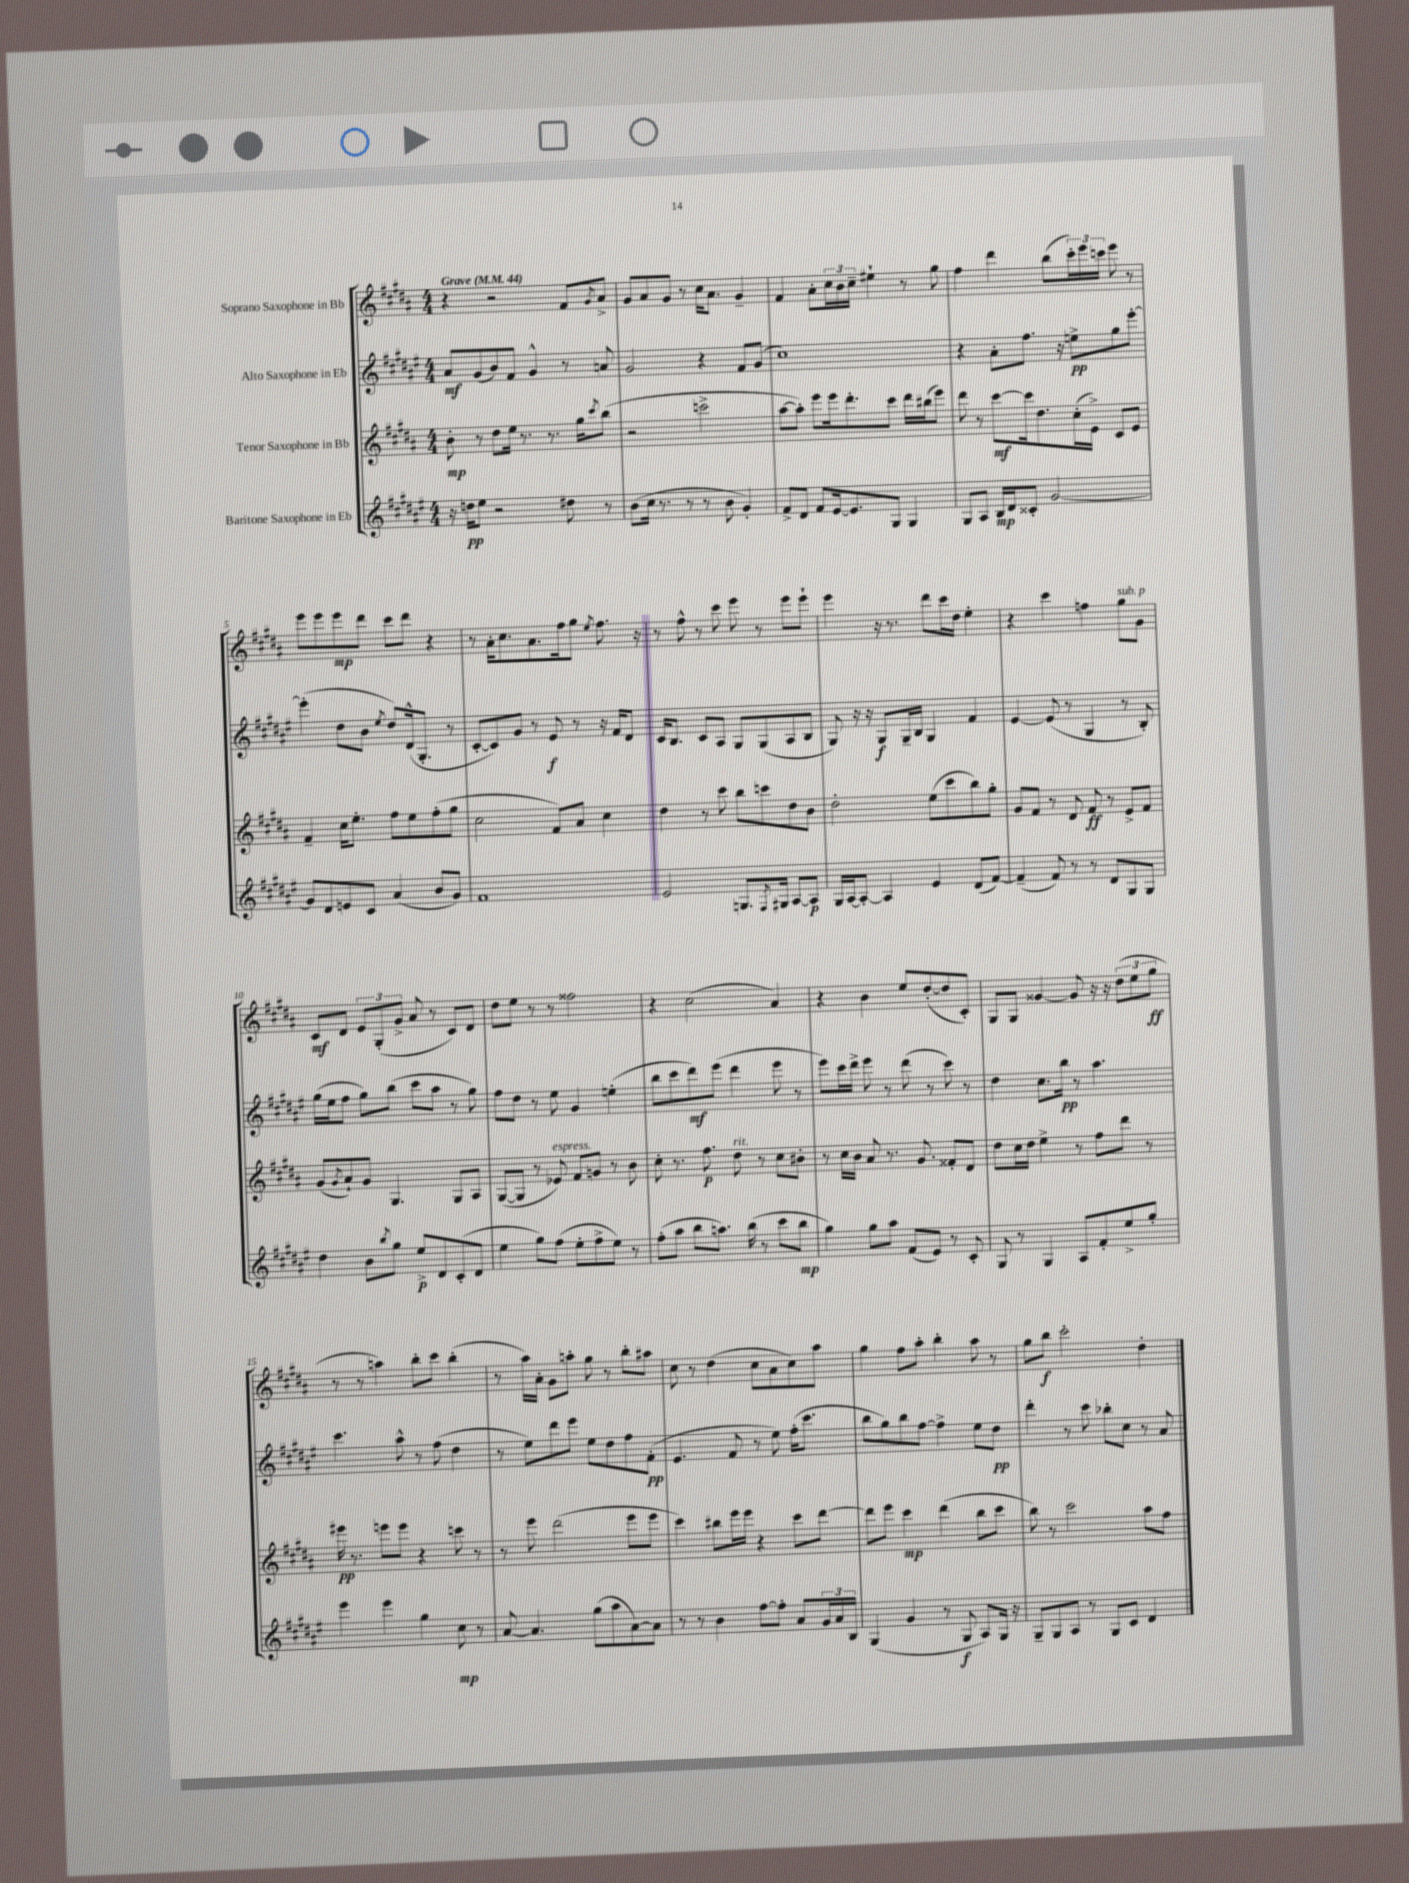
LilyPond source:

<<
\new StaffGroup <<
\new Staff = "s0" \with { instrumentName = "Soprano Saxophone in Bb" } {
    \clef treble \key b \major \numericTimeSignature \time 4/4 \tempo "Grave" 4 = 44
    r4 r2 fis'8 \acciaccatura { gis'8 } ais'8-> |
    gis'8 ais'8 gis'8 r8 cis''16 ais'8. gis'4-- |
    fis'4 ais'8-. \tuplet 3/2 { cis''16 b'16 cis''16-- } eis''4-! r8 gis''8 |
    fis''4 dis'''4 b''8( \tuplet 3/2 { cis'''16-.) e'''16 c'''16 } e'''8 r8 |
    e'''8 e'''8 e'''8\mp dis'''8 cis'''8 dis'''8 r4 |
    r8 ais'16-. cis''8. ais'8. fis''16 gis''8 \acciaccatura { e''8 } fis''8. r16 |
    r8 fis''8-^ r8 cis'''8 e'''8 r8 e'''8 e'''8-! |
    e'''4 r16 r8. dis'''8 cis'''16 dis''16 e''4-. |
    r4 cis'''4 f''4 gis''8^\markup { \italic "sub. p" } gis'8 |
    cis'8\mf dis'8 \tuplet 3/2 { e'8 gis8-.( gis'8-> } ais'8 r8 cis'8) dis'8 |
    dis''8 e''8 r8 r8 fisis''2 |
    r4 cis''2( ais'4) |
    r4 b'4 e''8 dis''8~-.( dis''8 cis'8-.) |
    gis8 gis8 gisis'4~ gisis'8 r16 r16 \tuplet 3/2 { dis''8( e''8 gis''8\ff } |
    r8 r8 a''4) b''8-. cis'''8 b''4-.( |
    r8 ais''16) ais'16-. gis'8 a''8-. gis''8 r8 b''8-. ais''8 |
    cis''8 r8 dis''4( cis''8 ais'8 cis''8) ais''8 |
    gis''4 fis''8 ais''8-. b''4-. ais''8 r8 |
    gis''8 b''8\f cis'''2-. dis''4-. \bar "|." |
}
\new Staff = "s1" \with { instrumentName = "Alto Saxophone in Eb" } {
    \clef treble \key fis \major \numericTimeSignature \time 4/4
    ais'8\mf gis'8( b'8) fis'8 gis'4-^ r8 a'8 |
    gis'2 r4 fis'8 gis'8( |
    cis''1) |
    r4 ais'8-. fis''8. r16 e''8->\pp gis''8 eis'''8~-. |
    eis'''4-.( dis''8 b'8 \acciaccatura { eis''8 } dis''8) dis'16-^( gis8.-. r8 |
    cis'8~-. cis'8) gis'8 r8 eis'8\f r8 r16 fis'16 dis'8 |
    cis'16 b8. cis'8 ais8 gis8 gis8( ais8 b8 |
    gis8) r16 r16 gis8\f gis16-- b16 gis4 fis'4 |
    eis'4~ eis'8( r8 gis4 r8 b8-.) |
    gis''16( eis''16 fis''8 gis''8) b''8( cis'''8 ais''8 r8 gis''8) |
    fis''8 dis''8 r8 eis''8 gis'4 e''4-.( |
    b''8 cis'''8 dis'''8\mf) eis'''8( dis'''4 eis'''8 r8 |
    eis'''8) cis'''16 dis'''16-> eis'''8 r8 dis'''8( r8 cis'''8) r8 |
    dis''4 cis''8. b''16\pp r8 ais''4. |
    cis'''4. ais''8-^ r8 fis''8( dis''4 |
    r8 eis''8) dis'''8 eis'''8 eis''8 dis''8 fis''8 fis'8-.\pp( |
    eis'4. fis'8 r8 eis''8) fis''16-.( cis'''8. |
    b''8 gis''8) b''8 fis''8~ fis''4-> eis''8 dis''8\pp |
    dis'''4-. r8 cis'''8 bes''8-. cis''8 r8 ais'8 \bar "|." |
}
\new Staff = "s2" \with { instrumentName = "Tenor Saxophone in Bb" } {
    \clef treble \key b \major \numericTimeSignature \time 4/4
    b'8-.\mp r8 dis''8 e''16 r8. r8. gis''16 \acciaccatura { cis'''8 } b''8( |
    r2 c'''2-> |
    ais''8~ ais''8-.) e'''8 e'''16 dis'''8.-. cis'''8 dis'''16 bis''16( e'''8) |
    dis'''8 r8 cis'''8~\mf cis'''16 dis''8. cis''16-.( e'16->) cis'8 e'8 |
    fis'4-- cis''16 e''8.-. fis''8 e''8 fis''8-.( gis''8 |
    cis''2 fis'8) ais'8 cis''4 |
    dis''4 r8 cis'''8 b''8 c'''8 dis''8 b'8 |
    dis''2-. e''8( cis'''8 b''8) gis''8-. |
    gis'8 fis'8 r8 dis'8 fis'8\ff r8 e'8-> fis'8 |
    gis'8( \acciaccatura { gis'8 } ais'8-!) gis'8 gis4. gis8 ais8 |
    gis8~( gis8 r8 ees'8^\markup { \italic "espress." }) fis'8 g'8 r8 b'8 |
    cis''8-. r8. fis''8.\p dis''8^\markup { \italic "rit." } r8 cis''8 bis'8-. |
    r8 cis''16 b'16 ais'8 r8. gis'8. fisis'8-. dis'8 |
    dis''8 cis''16 dis''16 e''4-> r8 fis''8 dis'''8 r8 |
    eis'''16\pp r8. e'''8 e'''8 r4 c'''8 r8 |
    r8 e'''8 dis'''2( e'''8 e'''8 |
    cis'''4) bis''8 e'''16 e'''16 r4 cis'''8 dis'''8~ |
    dis'''8 e'''8 cis'''4\mp dis'''4( b''8 cis'''8 |
    b''8) r8 cis'''2 ais''8 fis''8 \bar "|." |
}
\new Staff = "s3" \with { instrumentName = "Baritone Saxophone in Eb" } {
    \clef treble \key fis \major \numericTimeSignature \time 4/4
    r16 d''16\pp eis''8 r2 dis''8 r8 |
    b'8( cis''16 r8. r8 r8 b'8 gis'4-.) |
    fis'8-> dis'8 fis'8 eis'16~ eis'8. gis8 gis4 |
    gis8 ais8 b16\mp dis'16 cisis'8-. gis'2~ |
    gis'8 dis'8 e'8 cis'8 ais'4( b'8 gis'8) |
    fis'1 |
    eis'2 g8. \acciaccatura { fis8 } gis16 ais8~ ais8\p |
    gis16 ais16~ ais8~-. ais4 eis'4 dis'8( fis'8~) |
    fis'4--( fis'8) r8 r8 dis'8 gis8 gis8 |
    dis''4 b'8 \acciaccatura { b''8 } gis''8 eis''8->\p dis'8 cis'8-.( dis'8 |
    eis''4 gis''8) fis''8( eis''8-. fis''8-> eis''8) r8 |
    fis''8-.( ais''8 b''8 a''8.) b''16( r8 cis'''8 b''8\mp |
    gis''4) gis''8 ais''8 fis'8( eis'8) r8 cis'8-. |
    gis8 r8 gis4 ais8 fis'8-. eis''8-> gis''8-. |
    eis'''4 eis'''4 gis''4 cis''8\mp r8 |
    ais'8~ ais'4. gis''8( ais''8 ais'8~) ais'8 |
    r8 r8 b'4 fis''8~ fis''8-. ais'8 \tuplet 3/2 { gis'16 ais'16 b16 } |
    gis4( gis'4 r8 gis8\f ais8) gis16 r16 |
    gis8-- gis8 ais8 r8 gis8 cis'8 dis'4 \bar "|." |
}
>>
>>
